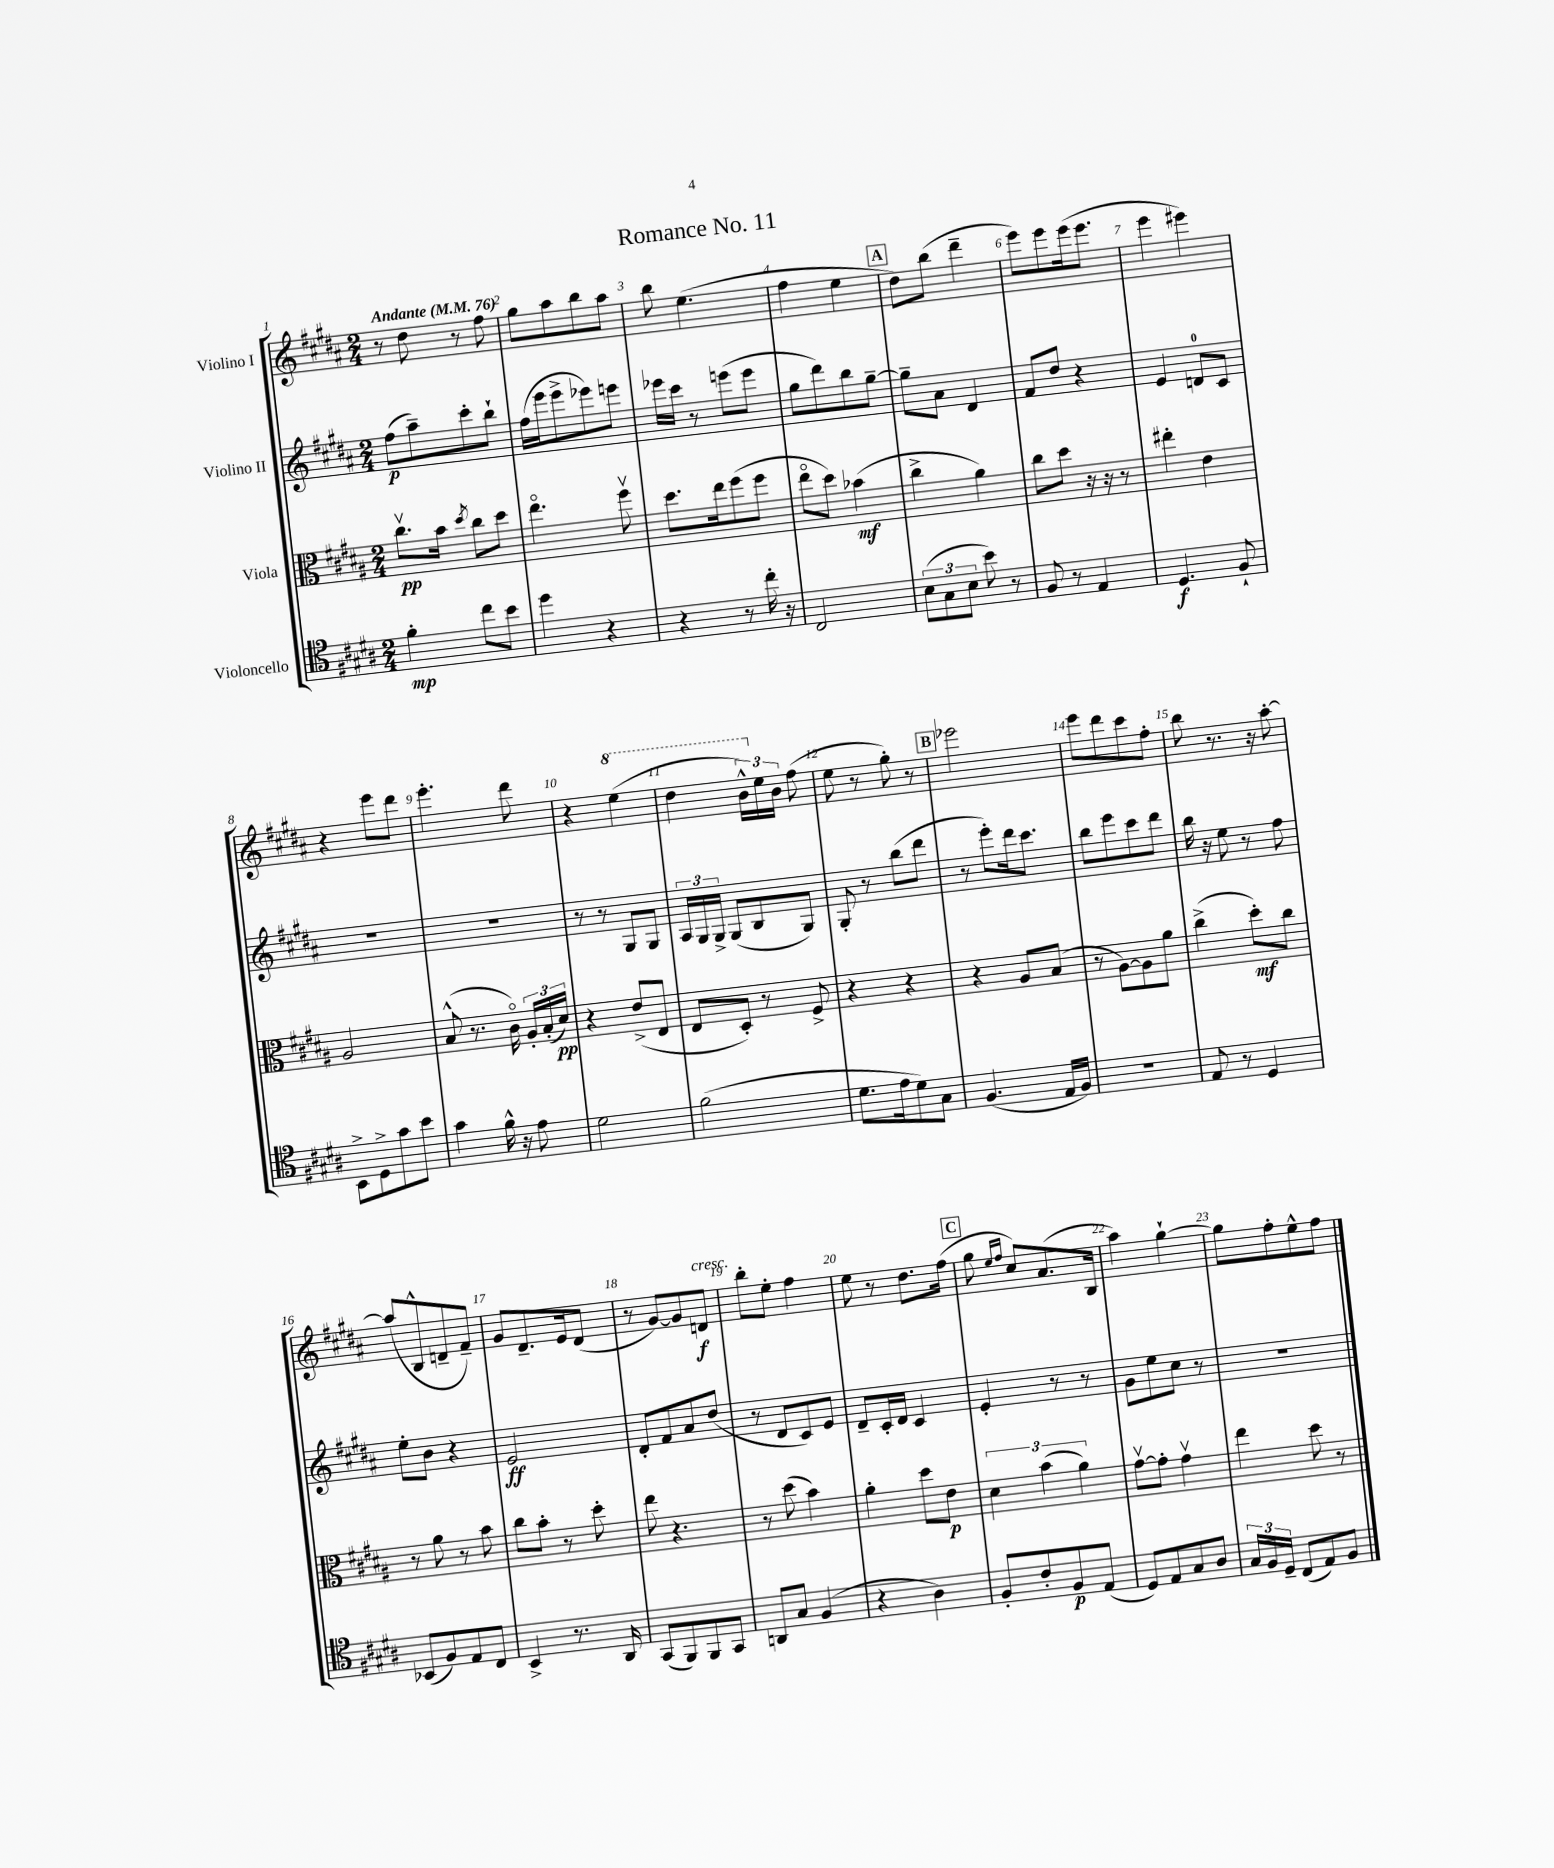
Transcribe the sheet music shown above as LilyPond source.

\header { title = "Romance No. 11" }
<<
\new StaffGroup <<
\new Staff = "s0" \with { instrumentName = "Violino I" } {
    \clef treble \key b \major \numericTimeSignature \time 2/4 \tempo "Andante" 4 = 76
    \autoBeamOff r8 dis''8 r8 fis''8 |
    gis''8[ ais''8 b''8 ais''8] |
    b''8 e''4.( |
    fis''4 e''4 |
    \mark \markup { \box "A" } dis''8[) b''8]( dis'''4-- |
    e'''8[) e'''8 e'''16( e'''8.] |
    e'''4 eis'''4) |
    r4 e'''8[ dis'''8] |
    e'''4.-. dis'''8 |
    r4 \ottava #1 e'''4( |
    dis'''4 \tuplet 3/2 { b''16[-^) \ottava #0 e''16 b'16] } fis''8( |
    e''8 r8 gis''8-.) r8 |
    \mark \markup { \box "B" } ees'''2 |
    e'''8[ dis'''8 cis'''8 fis''8]-. |
    b''8 r8. r16 ais''8~-. |
    ais''8[( b8-^ d'8-- fis'8]--) |
    gis'8[ dis'8.-- e'16 dis'8]( |
    r8 gis'8[~) gis'8 d'8]\f^\markup { \italic "cresc." } |
    b''8[-. e''8]-. fis''4 |
    e''8 r8 dis''8.[ fis''16]( |
    \mark \markup { \box "C" } gis''8 \grace { e''16[ fis''16] } cis''8[) ais'8.( b16] |
    ais''4) gis''4~-! |
    gis''8[ fis''8-. e''8-^ fis''8] \bar "|." |
}
\new Staff = "s1" \with { instrumentName = "Violino II" } {
    \clef treble \key b \major \numericTimeSignature \time 2/4
    \autoBeamOff fis''8[\p( ais''8--) cis'''8-. b''8]-! |
    fis''16[( e'''16 e'''8-> ees'''8) e'''8] |
    ees'''16[ cis'''16] r8 e'''8[( e'''8] |
    gis''8[ dis'''8) b''8 gis''8]~-- |
    \mark \markup { \box "A" } gis''8[-- ais'8] dis'4 |
    fis'8[ dis''8] r4 |
    e'4 d'8[-0 cis'8] |
    R2 |
    R2 |
    r8 r8 gis8[ gis8] |
    \tuplet 3/2 { ais16[ gis16 gis16]-> } gis8[( b8 gis8]) |
    gis8-. r8 b''8[( dis'''8] |
    \mark \markup { \box "B" } r8 e'''8[-.) dis'''16 cis'''8.] |
    b''8[ e'''8 cis'''8 dis'''8] |
    b''16 r16 e''8 r8 fis''8 |
    e''8[-. b'8] r4 |
    e'2\ff |
    dis'8[-. fis'8 ais'8 dis''8]( |
    r8 dis'8[ cis'8) e'8] |
    dis'8[-- cis'16-. dis'16] cis'4 |
    \mark \markup { \box "C" } e'4-. r8 r8 |
    gis'8[ e''8 cis''8] r8 |
    R2 \bar "|." |
}
\new Staff = "s2" \with { instrumentName = "Viola" } {
    \clef alto \key b \major \numericTimeSignature \time 2/4
    \autoBeamOff cis''8.[\upbow\pp b'16] \acciaccatura { dis''8 } cis''8[ dis''8] |
    e''4.\flageolet fis''8\upbow |
    dis''8.[ e''16 fis''8( fis''8] |
    e''8[\flageolet dis''8]) bes'4\mf( |
    \mark \markup { \box "A" } cis''4-> ais'4) |
    cis''8[ dis''8] r16 r16 r8 |
    eis''4-. e'4 |
    ais2 |
    b8-^( r8. cis'16\flageolet) \tuplet 3/2 { ais16[-. b16-.( dis'16]\pp) } |
    r4 e'8[->( e8] |
    e8[ dis8]-.) r8 fis8-> |
    r4 r4 |
    \mark \markup { \box "B" } r4 ais8[ b8]( |
    r8 ais8[~) ais8 ais'8] |
    cis''4->( dis''8[-.\mf) cis''8] |
    r8 ais'8 r8 b'8 |
    cis''8[ b'8]-. r8 dis''8-. |
    e''8 r4. |
    r8 dis''8( b'4) |
    ais'4-. dis''8[ e'8]\p |
    \mark \markup { \box "C" } \tuplet 3/2 { dis'4 b'4( ais'4) } |
    gis'8[~\upbow gis'8]-. gis'4\upbow |
    e''4 dis''8 r8 \bar "|." |
}
\new Staff = "s3" \with { instrumentName = "Violoncello" } {
    \clef tenor \key b \major \numericTimeSignature \time 2/4
    \autoBeamOff fis'4-.\mp cis''8[ b'8] |
    dis''4 r4 |
    r4 r8 cis''16-. r16 |
    cis2 |
    \mark \markup { \box "A" } \tuplet 3/2 { b8[( gis8 b8] } b'8) r8 |
    fis8 r8 e4 |
    dis4.\f fis8-! |
    b,8[-> dis8-> gis'8 b'8] |
    gis'4 fis'16-^ r16 e'8 |
    dis'2 |
    fis'2( |
    dis'8.[ e'16 dis'8) gis8] |
    \mark \markup { \box "B" } fis4.( e16[ fis16]) |
    r2 |
    e8 r8 dis4 |
    bes,8[( fis8) e8 cis8] |
    b,4-> r8. ais,16 |
    gis,8[( fis,8) fis,8 gis,8] |
    a,8[ gis8] fis4( |
    r4 ais4) |
    \mark \markup { \box "C" } fis8[-. cis'8-. fis8\p e8]( |
    dis8[) e8 gis8 ais8] |
    \tuplet 3/2 { gis16[ fis16 dis16]-- } cis8[( e8) fis8] \bar "|." |
}
>>
>>
\layout { \context { \Score \override BarNumber.break-visibility = ##(#f #t #t) barNumberVisibility = #all-bar-numbers-visible } }
